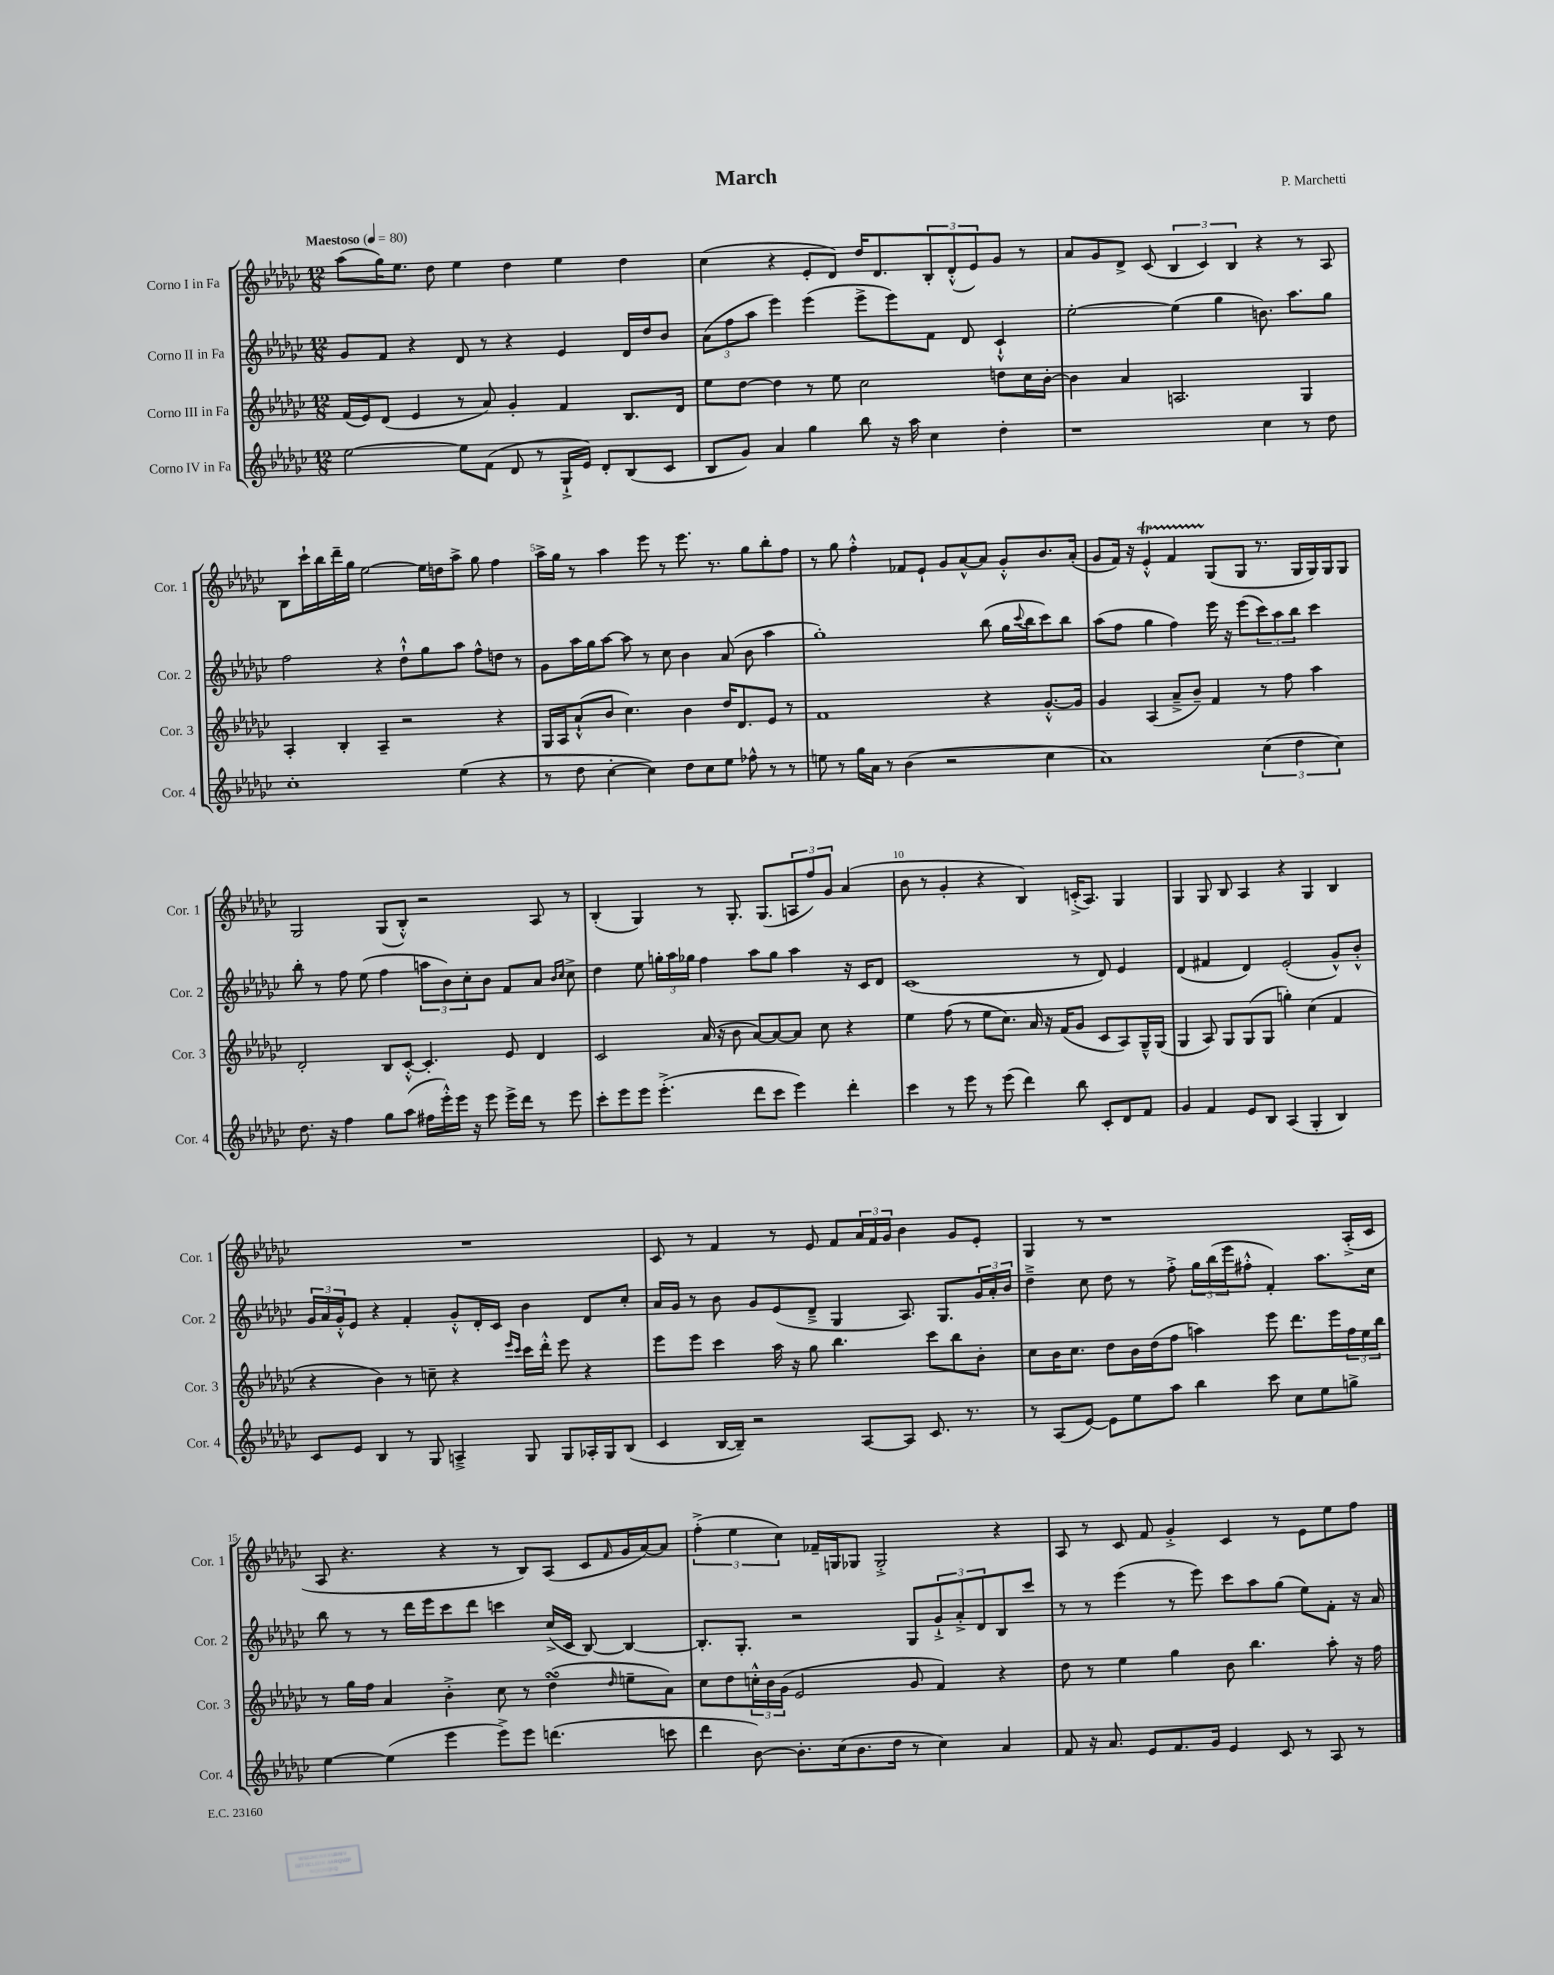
\header { title = "March" composer = "P. Marchetti" }
<<
\new StaffGroup <<
\new Staff = "s0" \with { instrumentName = "Corno I in Fa" shortInstrumentName = "Cor. 1" } {
    \clef treble \key ges \major \numericTimeSignature \time 12/8 \tempo "Maestoso" 4 = 80
    aes''8( ges''16) ees''8. des''8 ees''4 des''4 ees''4 des''4 |
    ces''4( r4 ees'8-. des'8) des''16 des'8. \tuplet 3/2 { bes8-. des'8-.-^( ees'8) } ges'8 r8 |
    aes'8 ges'8 des'8-> ces'8( \tuplet 3/2 { bes4 ces'4) bes4 } r4 r8 aes8 |
    bes8 ces'''16-! bes''16 des'''16-- ges''16 ees''2~ ees''16 d''16 aes''8-> ges''8 f''4 |
    aes''16-> ges''16 r8 aes''4 ees'''8 r8 ees'''8. r8. ges''8 bes''8-. f''8 |
    r8 ges''8 f''4-.-^ fes'8 ees'8-! ges'8 aes'8~-^ aes'8 ges'8-.-^ bes'8. aes'16-.( |
    ges'8 f'16) r16 ees'4-.-^\startTrillSpan f'4 ges8\stopTrillSpan( ges8 r8. ges16 ges16) ges16 ges8 |
    ges2 ges8( bes8-.-^) r2 aes8 r8 |
    bes4-.( ges4) r8 ges8.-. ges8.( \tuplet 3/2 { a8 f''8) ges'8 } aes'4( |
    bes'8 r8 ges'4-. r4 bes4) c'16-.->( aes8.) ges4 |
    ges4 ges8 bes8 aes4 r4 ges4 bes4 |
    R1. |
    ces'8 r8 f'4 r8 ees'8 f'8 \tuplet 3/2 { aes'16 f'16 ges'16 } bes'4 ges'8 ees'8-. |
    ges4 r8 r1 aes16-.->( ces'16 |
    aes8 r4. r4 r8 bes8) aes8( ces'8 \grace { f'16 } ges'16 aes'16~) aes'8 |
    \tuplet 3/2 { f''4-.->( ees''4 ces''4) } fes'16-- g16 ges8 ges2-.-> r4 |
    aes8 r8 ces'8 f'8 ges'4-.-> ces'4 r8 ees'8 ees''8 f''8 \bar "|." |
}
\new Staff = "s1" \with { instrumentName = "Corno II in Fa" shortInstrumentName = "Cor. 2" } {
    \clef treble \key ges \major \numericTimeSignature \time 12/8
    ges'8 f'8 r4 des'8 r8 r4 ees'4 des'16 des''16 bes'8 |
    \tuplet 3/2 { aes'8( f''8 aes''8 } ees'''4) ees'''4( ees'''8-> ees'''8) f'8 des'8 ces'4-!-^ |
    ees''2~-. ees''4( ges''4 b'8.) aes''8. ges''8 |
    f''2 r4 des''8-!-^ ges''8 aes''8 f''8-^ d''8 r8 |
    ges'8 aes''16 ges''16 aes''8~ aes''8 r8 ces''8 bes'4 aes'8( bes'8 aes''4 |
    ges''1-.) bes''8( ges''16 \appoggiatura { ces'''8 } bes''16 ces'''8) bes''8 |
    aes''8( f''8 ges''4 f''4) ees'''16 r16 ees'''8( \tuplet 3/2 { ces'''8) aes''8 bes''8 } ces'''4 |
    bes''8-. r8 f''8 ees''8( f''4 \tuplet 3/2 { a''8 bes'8) ces''8-. } bes'8 f'8 aes'8 \grace { bes'16 ces''16 } ces''8-> |
    des''4 ees''8 \tuplet 3/2 { g''16-. aes''16 ges''16 } f''4 aes''8 ges''8 aes''4 r16 ces'16 des'8 |
    ces'1( r8 des'8) ees'4 |
    des'4( fis'4 des'4) ees'2-.( ges'8-^) bes'8-.-^ |
    \tuplet 3/2 { ges'16 aes'16 ges'16-.-^ } ees'8 r4 f'4-. ges'8-.-^ des'16-. ces'16 bes'4 des'8 ces''8-. |
    aes'16 ges'16 r8 bes'8 ges'8 ees'8( des'8---> ges4 aes8.) ges8. \tuplet 3/2 { ges'16 aes'16-. bes'16 } |
    des''4---> ces''8 des''8 r8 f''8-.-> \tuplet 3/2 { ges''16 bes''16( ees'''16 } fis''8-.-^ f'4-.) aes''8. ces''16 |
    bes''8 r8 r8 des'''16 ees'''16 ces'''8 des'''8 c'''4 ces''16->( ces'16 bes8~) bes4~ |
    bes8.-. ges8.-. r2 ges8 \tuplet 3/2 { ges'8-!-> aes'8-.-> des'8 } bes8 ces'''8 |
    r8 r8 ees'''4( r8 ees'''8) ces'''8 aes''8 ges''8( ees''8) f'8-. r16 aes'16 \bar "|." |
}
\new Staff = "s2" \with { instrumentName = "Corno III in Fa" shortInstrumentName = "Cor. 3" } {
    \clef treble \key ges \major \numericTimeSignature \time 12/8
    f'16( ees'16) des'8( ees'4 r8 aes'8) ges'4-. f'4 bes8. des'16 |
    ees''8 des''8~ des''4 r8 ees''8 ces''2 d''8 ces''16 bes'16~-. |
    bes'4 aes'4 a2. ges4 |
    aes4-. bes4-. aes4-- r2 r4 |
    ges16 aes16 aes'8-!-^( bes'8 ces''4.) bes'4 des''16 des'8. ees'8 r8 |
    f'1 r4 ges'8.~-.-^ ges'16 |
    ges'4 aes4( aes'8---> bes'8--) f'4 r8 f''8 aes''4 |
    des'2-. bes8 ces'8~-.-^ ces'4.-. ees'8 des'4 |
    ces'2 aes'16( r16 bes'8 aes'8~) aes'8~ aes'8 ces''8 r4 |
    ees''4 f''8( r8 ees''8 ces''8.) aes'16 r16 f'16( ges'8 ces'8 aes8) ges16---^ ges16( |
    ges4 aes8) ges8 ges8( ges8 g''4-.) ces''4( f'4 |
    r4 bes'4) r8 c''8-- r4 \grace { ees'''16 ces'''16 } ces'''16 des'''16-.-^ ees'''8 r4 |
    ees'''8 ees'''8 ces'''4 aes''16 r16 ges''8 bes''4. ces'''8 bes''8 bes'8-. |
    ces''8 bes'16 ces''8. des''8 bes'16 des''16( f''8 a''4) ees'''8 des'''8. ees'''16 \tuplet 3/2 { f''16 ees''16 bes''16 } |
    r8 ges''16 f''16 aes'4 bes'4-.-> ces''8 r8 des''4\turn( \grace { des''16 } e''8-- aes'8) |
    ces''8 des''8 \tuplet 3/2 { c''16-.-^ bes'16 ges'16( } ees'2 ges'8 f'4) r4 |
    des''8 r8 ees''4 ges''4 bes'8 bes''4. aes''8-. r16 f''16 \bar "|." |
}
\new Staff = "s3" \with { instrumentName = "Corno IV in Fa" shortInstrumentName = "Cor. 4" } {
    \clef treble \key ges \major \numericTimeSignature \time 12/8
    ees''2~ ees''8 f'8( des'8 r8 ges16-!-> ees'16) des'8-. bes8( ces'8 |
    bes8 ges'8) aes'4 ges''4 bes''8 r16 aes''16 ces''4 des''4-. |
    r1 ces''4 r8 des''8 |
    ces''1-. ees''4( r4 |
    r8 des''8 ces''4~-. ces''4) des''8 ces''8 ees''8 fes''8-^ r8 r8 |
    e''8 r8 ges''16 aes'16 r8 bes'4( r2 ces''4 |
    aes'1) \tuplet 3/2 { ces''4( des''4 ces''4) } |
    des''8. r16 f''4 ges''8 aes''8( fis''16 ees'''16-.-^) ees'''16 r16 ees'''8 ees'''16-> des'''16 r8 ees'''8 |
    ces'''8-. ees'''8 ees'''8 ees'''4.-.->( des'''8 ces'''8 ees'''4) des'''4-. |
    ces'''4 r8 ees'''8 r8 ees'''8( des'''4) bes''8 ces'8-. des'8 f'8 |
    ges'4 f'4 ees'8 bes8 aes4( ges4-. bes4) |
    ces'8 ees'8 bes4 r8 ges8 a4---> ges8 ges8 aes16-. ges16 bes8( |
    ces'4 bes16~ bes16--) r2 aes8~ aes8 ces'8. r8. |
    r8 aes8( ees'8~) ees'8 ees''8 aes''8 bes''4 ces'''8 ces''8 ees''8 g''8-> |
    ees''4~ ees''4( ees'''4 ees'''8->) ees'''8 d'''4.( c'''8 |
    des'''4 bes'8~) bes'8.-. ces''16( bes'8. des''16 r8 ces''4) aes'4 |
    f'8 r16 aes'8. ees'8 f'8. ges'16 ees'4 ces'8 r8 aes8 r8 \bar "|." |
}
>>
>>
\layout { \context { \Score \override BarNumber.break-visibility = ##(#f #t #t) barNumberVisibility = #(every-nth-bar-number-visible 5) } }
